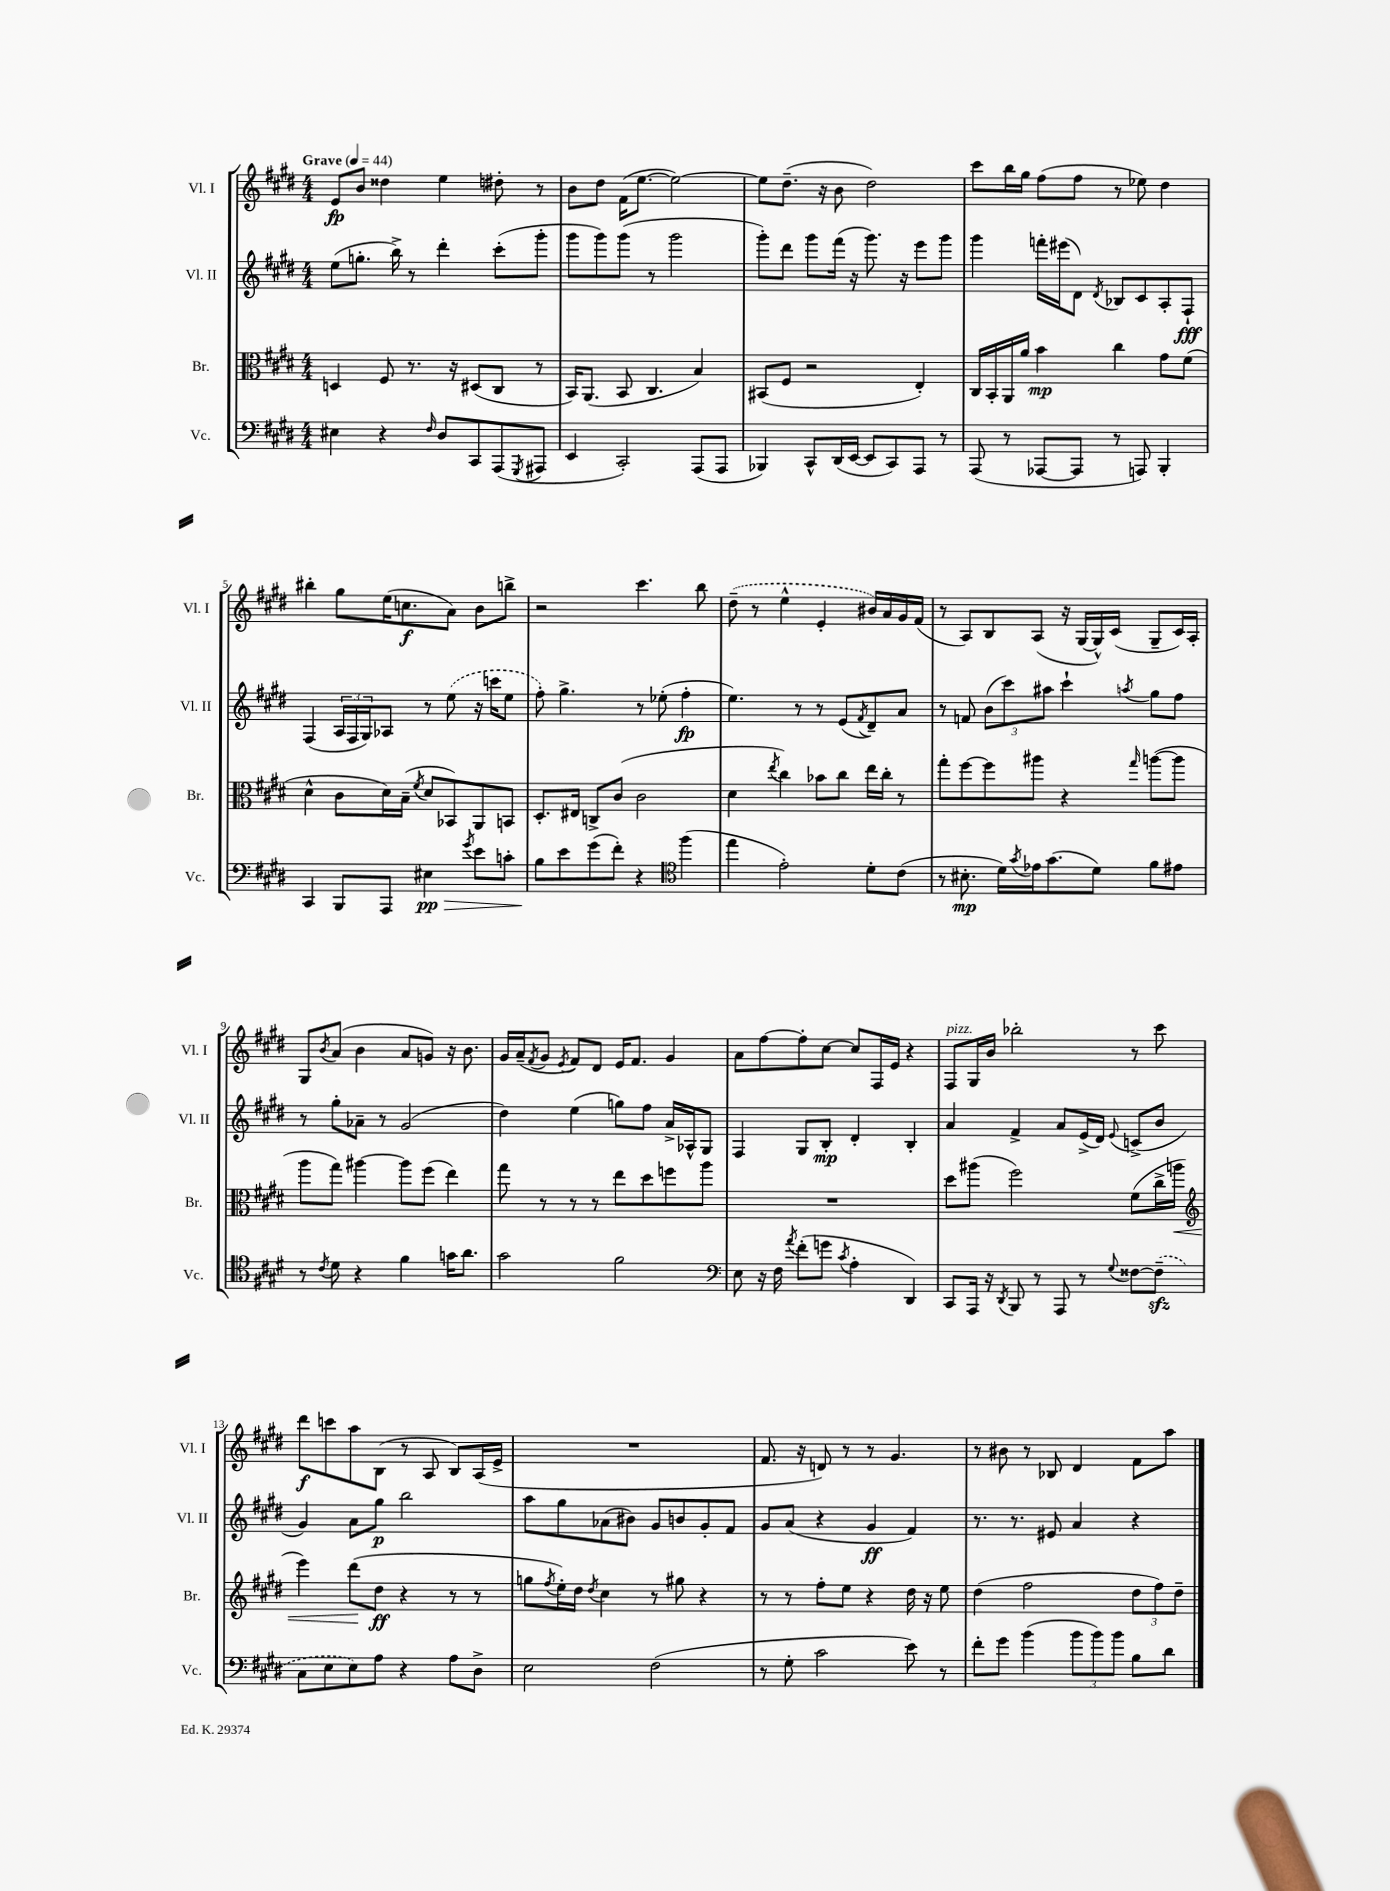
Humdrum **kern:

**kern	**dynam	**kern	**dynam	**kern	**dynam	**kern	**dynam
*part4	*part4	*part3	*part3	*part2	*part2	*part1	*part1
*staff4	*staff4	*staff3	*staff3	*staff2	*staff2	*staff1	*staff1
*I"Vc.	*	*I"Br.	*	*I"Vl. II	*	*I"Vl. I	*
*I'Vc.	*	*I'Br.	*	*I'Vl. II	*	*I'Vl. I	*
*clefF4	*	*clefC3	*	*clefG2	*	*clefG2	*
*k[f#c#g#d#]	*	*k[f#c#g#d#]	*	*k[f#c#g#d#]	*	*k[f#c#g#d#]	*
*M4/4	*	*M4/4	*	*M4/4	*	*M4/4	*
*MM44	*	*MM44	*	*MM44	*	*MM44	*
=1	=1	=1	=1	=1	=1	=1	=1
!	!	!	!	!	!	!LO:TX:a:B:t=Grave	!
4E#X\	.	4Dn/	.	(8ee\L	.	8e/L	fp
.	.	.	.	8.ggn'\J	.	8b/J	.
4r	.	8F#/	.	.	.	4dd##X\	.
.	.	.	.	16bb^\)	.	.	.
.	.	8.r	.	8r	.	.	.
16qqF#/	.	.	.	.	.	.	.
8D#/L	.	.	.	4ddd#'\	.	4ee\	.
.	.	16r	.	.	.	.	.
8CC#/	.	(8D#X/L	.	.	.	.	.
(8AAA/	.	8C#/J	.	(8ccc#'\L	.	8dd#X'\	.
8qGGG#/	.	.	.	.	.	.	.
8AAA#X/J	.	8r	.	8ggg#'\J	.	8r	.
=2	=2	=2	=2	=2	=2	=2	=2
4EE/	.	16BB/KL)	.	8ggg#\L	.	8b\L	.
.	.	(8.AA/J	.	.	.	.	.
.	.	.	.	8ggg#\)	.	8dd#\J	.
2CC#'/)	.	8BB/	.	(8ggg#\J	.	(16f#\KL	.
.	.	.	.	.	.	[8.ee\J	.
.	.	4.C#/	.	8r	.	.	.
.	.	.	.	2ggg#\	.	2ee\_)	.
(8AAA/L	.	4B/)	.	.	.	.	.
8AAA/J	.	.	.	.	.	.	.
=3	=3	=3	=3	=3	=3	=3	=3
4BBB-X/)	.	(8BB#X/L	.	8ggg#'\L)	.	8ee\L]	.
.	.	8F#/J	.	8ddd#\J	.	(8.dd#~\J	.
8CC#^^/L	.	2r	.	8ggg#\L	.	.	.
.	.	.	.	.	.	16r	.
(16DD#/L	.	.	.	(16fff#\Jk	.	8b\	.
[16EE/JJ	.	.	.	16r	.	.	.
8EE/L]	.	.	.	8.ggg#\)	.	2dd#\)	.
8CC#/)	.	.	.	.	.	.	.
.	.	.	.	16r	.	.	.
8AAA/J	.	4E'/)	.	8eee\L	.	.	.
8r	.	.	.	8ggg#\J	.	.	.
=4	=4	=4	=4	=4	=4	=4	=4
(8AAA/	.	16C#/LL	.	4ggg#\	.	8ccc#\L	.
.	.	16BB'/	.	.	.	.	.
8r	.	16AA/	.	.	.	16bb\L	.
.	.	16a/JJ	.	.	.	16gg#\JJ	.
[8AAA-X/L	.	4b\	mp	16fffn'\LL	.	(8ff#\L	.
.	.	.	.	(16eee#X\J	.	.	.
8AAA-/J]	.	.	.	8d#\J)	.	8ff#\J	.
.	.	.	.	8qd#/	.	.	.
8r	.	4cc#\	.	8B-X/L	.	8r	.
8AAAn/)	.	.	.	8c#/	.	8ee-X\)	.
4BBB'/	.	8g#\L	.	8A'/	.	4dd#\	.
.	.	(8f#\J	.	8F#`/J	fff	.	.
!!LO:LB:g=z
=5	=5	=5	=5	=5	=5	=5	=5
4CC#/	.	4d#^^\	.	(4F#/	.	4bb#X'\	.
8BBB/L	.	8c#\L	.	24A/LL	.	8gg#\L	.
.	.	.	.	24F#/	.	.	.
.	.	.	.	24G#/J)	.	.	.
8AAA/J	.	16d#\L)	.	8A-X/J	.	(16ee\K	.
.	.	(16B~\JJ	.	.	.	8.ccn\	f
.	.	8qf#/	.	.	.	.	.
!	!LO:HP:b	!	!	!	!	!	!
4E#X\	> pp	8d#/L	.	8r	.	.	.
.	.	8BB-X/)	.	(8ee\	.	8a\J)	.
8qg#/	.	.	.	.	.	.	.
8e\L	.	8AA/	.	16r	.	8b\L	.
.	.	.	.	16cccn\KL	.	.	.
8cn'\J	.	8BBn/J	.	8ee\J	.	8bbn^\J	.
=6	=6	=6	=6	=6	=6	=6	=6
8B\L	.	8.D#'/L	.	8ff#'\)	.	2r	.
8e\	]	.	.	4.gg#^\	.	.	.
.	.	16E#X/Jk	.	.	.	.	.
(8g#\	.	8Cn^/L	.	.	.	.	.
8f#'\J)	.	(8c#/J	.	.	.	.	.
4r	.	2c#\	.	8r	.	4.ccc#\	.
.	.	.	.	(8ee-X'\	.	.	.
*clefC4	*	*	*	*	*	*	*
(4ff#\	.	.	.	4ff#'\	fp	.	.
.	.	.	.	.	.	8bb\	.
=7	=7	=7	=7	=7	=7	=7	=7
4ee\	.	4d#\	.	4.ee\)	.	(8dd#~\	.
.	.	.	.	.	.	8r	.
.	.	8qee/	.	.	.	.	.
2e'\)	.	4cc#\)	.	.	.	4ee^^\	.
.	.	.	.	8r	.	.	.
.	.	8b-X\L	.	8r	.	4e'/	.
.	.	8cc#\J	.	(8e/L	.	.	.
.	.	.	.	8qf#/	.	.	.
8d#'\L	.	16ee\LL	.	8d#~/)	.	16b#X/LL)	.
.	.	16cc#'\JJ	.	.	.	16a/	.
(8c#\J	.	8r	.	8a/J	.	16g#/	.
.	.	.	.	.	.	(16f#/JJ	.
=8	=8	=8	=8	=8	=8	=8	=8
8r	.	8gg#'\L	.	8r	.	8r	.
8.B#X'\	mp	[8ff#\	.	8fn/	.	8A/L)	.
.	.	8ff#\]	.	(12b\L	.	8B/	.
16d#\LL)	.	.	.	.	.	.	.
.	.	.	.	12ccc#\)	.	.	.
8qg#/	.	.	.	.	.	.	.
16e-X\J	.	8aa#X\J	.	.	.	(8A/J	.
.	.	.	.	12aa#X\J	.	.	.
(8.g#\	.	.	.	.	.	.	.
.	.	4r	.	4ccc#`\	.	16r	.
.	.	.	.	.	.	[16G#/LL	.
8d#\J)	.	.	.	.	.	16G#^^/])	.
.	.	.	.	.	.	(16c#/JJ	.
.	.	16qqgg#/	.	8qaan/	.	.	.
8f#\L	.	([8aan\L	.	8gg#\L	.	8G#~/L	.
8e#X\J	.	8aa\J]	.	8ff#\J	.	16c#/L)	.
.	.	.	.	.	.	16A'/JJ	.
!!LO:LB:g=z
=9	=9	=9	=9	=9	=9	=9	=9
8r	.	8aa\L	.	8r	.	8G#/L	.
8qc#/	.	.	.	.	.	8qb/	.
8d#\	.	8gg#\J)	.	8gg#'\L	.	(8a/J	.
4r	.	[4aa#X\	.	8a-X~\J	.	4b\	.
.	.	.	.	8r	.	.	.
4f#\	.	8aa#\L]	.	(2g#/	.	8a/L	.
.	.	(8ff#\J	.	.	.	8gn/J)	.
16gn\KL	.	4ee\)	.	.	.	16r	.
8.a\J	.	.	.	.	.	8.b\	.
=10	=10	=10	=10	=10	=10	=10	=10
2g#\	.	8gg#\	.	4dd#\)	.	16g#/LL	.
.	.	.	.	.	.	(16a~/J	.
.	.	.	.	.	.	8qf#/	.
.	.	8r	.	.	.	8g#/J	.
.	.	.	.	.	.	8qe/	.
.	.	8r	.	(4ee\	.	8f#/L)	.
.	.	8r	.	.	.	8d#/J	.
2f#\	.	8ee\L	.	8ggn\L)	.	16e/KL	.
.	.	.	.	.	.	8.f#/J	.
.	.	8dd#\	.	8ff#\J	.	.	.
.	.	8ffn\	.	16a^/LL	.	4g#/	.
.	.	.	.	16A-X^^/J	.	.	.
.	.	8aa\J	.	8G#/J	.	.	.
=11	=11	=11	=11	=11	=11	=11	=11
*clefF4	*	*	*	*	*	*	*
8E\	.	1r	.	4F#/	.	8a\L	.
16r	.	.	.	.	.	[8ff#\	.
16F#\	.	.	.	.	.	.	.
8qa/	.	.	.	.	.	.	.
(8f#'\L	.	.	.	8G#/L	.	8ff#'\]	.
8gn\J	.	.	.	8B'/J	mp	[8cc#\J	.
8qc#/	.	.	.	.	.	.	.
4A'\	.	.	.	4d#'/	.	8cc#/L]	.
.	.	.	.	.	.	16F#/L	.
.	.	.	.	.	.	16e/JJ	.
4DD#/)	.	.	.	4B'/	.	4r	.
=12	=12	=12	=12	=12	=12	=12	=12
!	!	!	!	!	!	!LO:TX:a:i:t=pizz.	!
8CC#/L	.	8dd#\L	.	4a/	.	8F#/L	.
16AAA/Jk	.	(8aa#X\J	.	.	.	16G#/L	.
16r	.	.	.	.	.	16b/JJ	.
8qDD#/	.	.	.	.	.	.	.
8BBB/	.	2ff#\)	.	4f#^/	.	2bb-X'\	.
8r	.	.	.	.	.	.	.
8AAA/	.	.	.	8a/L	.	.	.
8r	.	.	.	(16e^/L	.	.	.
.	.	.	.	16d#/JJ)	.	.	.
8qqG#/	.	.	.	8qqe/	.	.	.
[8F##X\L	.	(8f#\L	.	(8cn^/L	.	8r	.
(8F##zz~\J]	.	16cc#^\L	.	8b/J	.	8ccc#\	.
!	!	!	!LO:HP:b	!	!	!	!
.	.	16aan\JJ	<	.	.	.	.
!!LO:LB:g=z
=13	=13	=13	=13	=13	=13	=13	=13
*	*	*clefG2	*	*	*	*	*
8C#\L	.	4eee\)	.	4g#/)	.	8ddd#\L	f
8E\	.	.	.	.	.	8cccn\	.
8E\)	.	(8ddd#\L	.	8a\L	.	8aa\	.
8A\J	.	8dd#\J	[ ff	8gg#\J	p	(8B\J	.
4r	.	4r	.	2bb\	.	8r	.
.	.	.	.	.	.	8A/	.
8A\L	.	8r	.	.	.	8B/L)	.
8D#^\J	.	8r	.	.	.	(16A/L	.
.	.	.	.	.	.	16e^/JJ	.
=14	=14	=14	=14	=14	=14	=14	=14
2E\	.	8ggn\L	.	8aa\L	.	1r	.
.	.	8qff#/	.	.	.	.	.
.	.	16ee'\L)	.	8gg#\	.	.	.
.	.	16dd#\JJ	.	.	.	.	.
.	.	8qdd#/	.	.	.	.	.
.	.	4cc#\	.	(8a-X\	.	.	.
.	.	.	.	8b#X\J)	.	.	.
(2F#\	.	8r	.	8g#/L	.	.	.
.	.	8gg#X\	.	8bn/	.	.	.
.	.	4r	.	8g#'/	.	.	.
.	.	.	.	8f#/J	.	.	.
=15	=15	=15	=15	=15	=15	=15	=15
8r	.	8r	.	8g#/L	.	8.f#/	.
8G#'\	.	8r	.	(8a/J	.	.	.
.	.	.	.	.	.	16r	.
2c#\	.	8ff#'\L	.	4r	.	8dn/)	.
.	.	8ee\J	.	.	.	8r	.
.	.	4r	.	4g#/	ff	8r	.
.	.	.	.	.	.	4.g#/	.
8e\)	.	16dd#\	.	4f#/)	.	.	.
.	.	16r	.	.	.	.	.
8r	.	8ee\	.	.	.	.	.
=16	=16	=16	=16	=16	=16	=16	=16
8f#'\L	.	(4dd#\	.	8.r	.	8r	.
8g#\J	.	.	.	.	.	8b#X\	.
.	.	.	.	8.r	.	.	.
(4b\	.	2ff#\	.	.	.	8r	.
.	.	.	.	8e#X/	.	8B-X/	.
12b\L	.	.	.	4a/	.	4d#/	.
12b\)	.	.	.	.	.	.	.
12b\J	.	.	.	.	.	.	.
8B\L	.	12dd#\L	.	4r	.	8f#\L	.
.	.	12ff#\)	.	.	.	.	.
8d#\J	.	.	.	.	.	8aa\J	.
.	.	12dd#~\J	.	.	.	.	.
==	==	==	==	==	==	==	==
*-	*-	*-	*-	*-	*-	*-	*-
